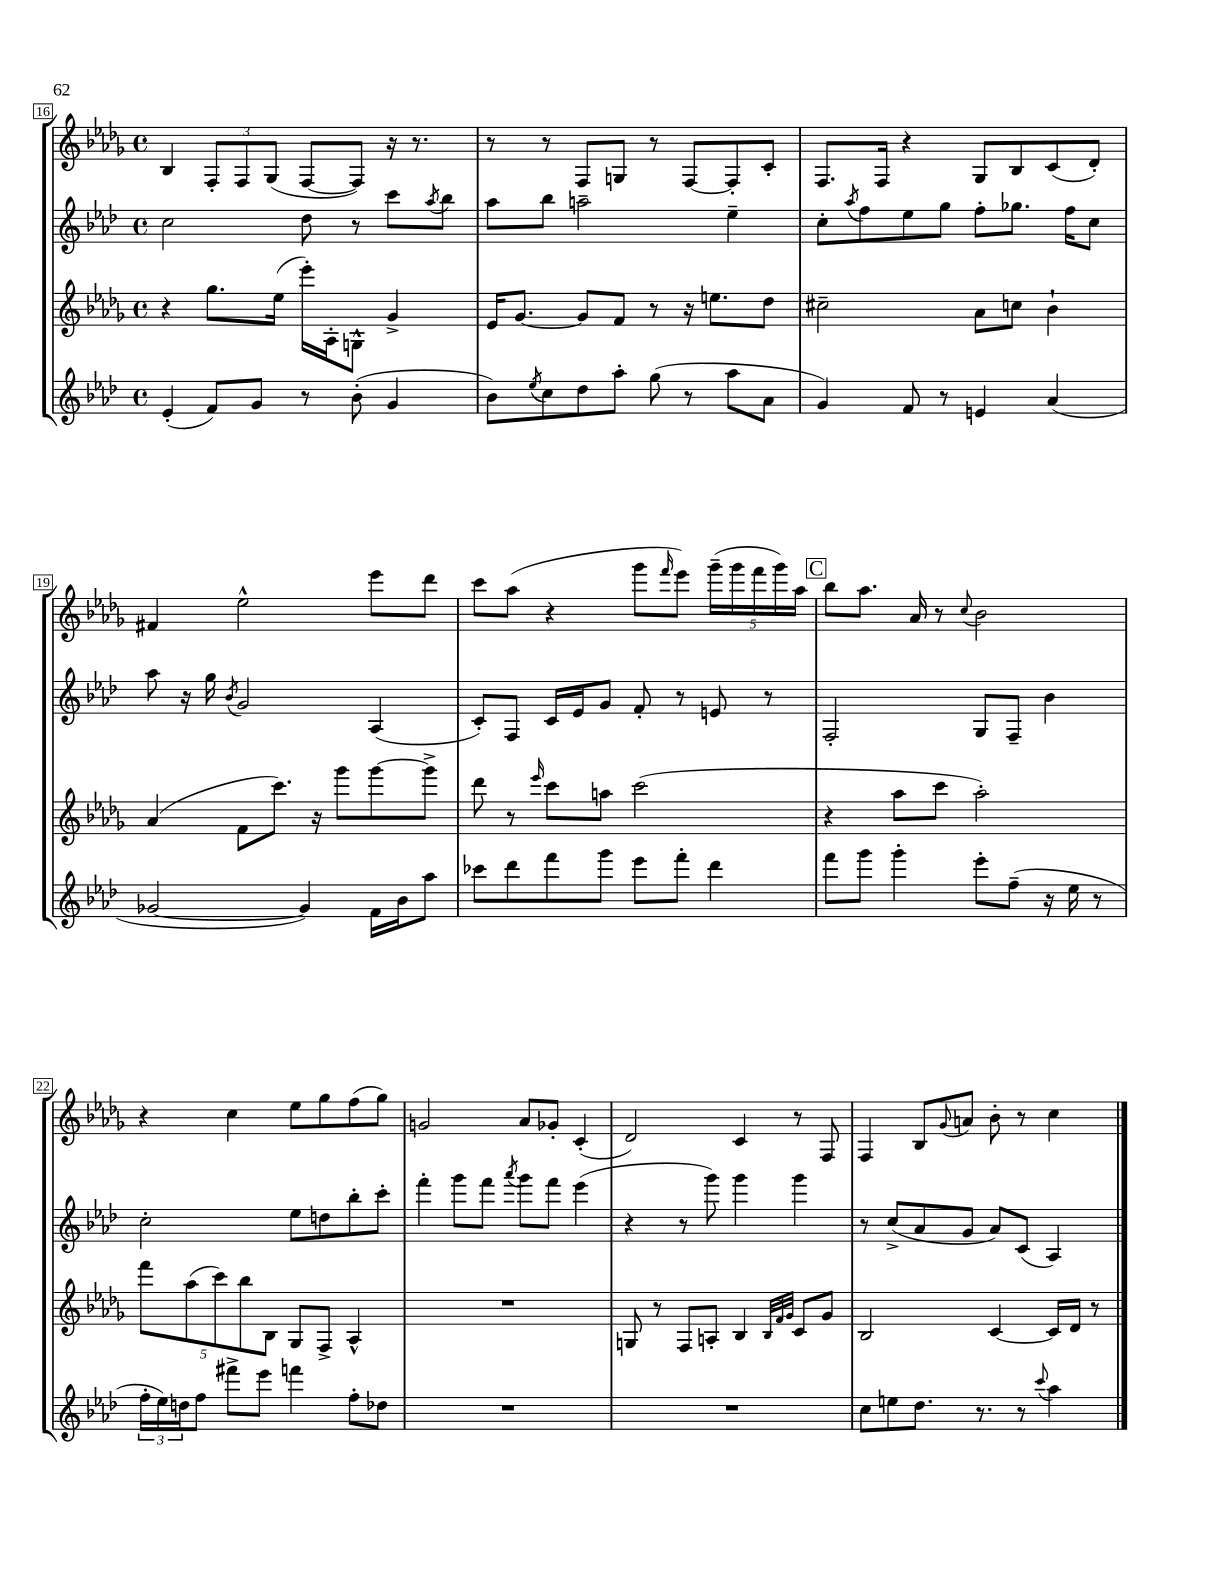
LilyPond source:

<<
\new StaffGroup <<
\new Staff = "s0" {
    \clef treble \key des \major \defaultTimeSignature \time 4/4
    bes4 \tuplet 3/2 { f8-. f8 ges8( } f8~ f8) r16 r8. |
    r8 r8 f8 g8 r8 f8~ f8-. c'8-. |
    f8. f16 r4 ges8 bes8 c'8( des'8-.) |
    fis'4 ees''2-^ ees'''8 des'''8 |
    c'''8 aes''8( r4 ges'''8 \grace { f'''16 } ees'''8) \tuplet 5/4 { ges'''16--( ges'''16 f'''16 ges'''16) aes''16 } |
    \mark \markup { \box "C" } bes''8 aes''8. aes'16 r8 \appoggiatura { c''8 } bes'2 |
    r4 c''4 ees''8 ges''8 f''8( ges''8) |
    g'2 aes'8 ges'8-. c'4-.( |
    des'2) c'4 r8 f8 |
    f4 bes8 \appoggiatura { ges'8 } a'8 bes'8-. r8 c''4 \bar "|." |
}
\new Staff = "s1" {
    \clef treble \key aes \major \defaultTimeSignature \time 4/4
    c''2 des''8 r8 c'''8 \acciaccatura { aes''8 } bes''8 |
    aes''8 bes''8 a''2-- ees''4-- |
    c''8-. \acciaccatura { aes''8 } f''8 ees''8 g''8 f''8-. ges''8. f''16 c''8 |
    aes''8 r16 g''16 \acciaccatura { bes'8 } g'2 aes4( |
    c'8-.) f8 c'16 ees'16 g'8 f'8-. r8 e'8 r8 |
    \mark \markup { \box "C" } f2-. g8 f8-- bes'4 |
    c''2-. ees''8 d''8 bes''8-. c'''8-. |
    f'''4-. g'''8 f'''8 \acciaccatura { aes'''8 } g'''8 f'''8 ees'''4( |
    r4 r8 g'''8) g'''4 g'''4 |
    r8 c''8->( aes'8 g'8 aes'8) c'8( aes4) \bar "|." |
}
\new Staff = "s2" {
    \clef treble \key des \major \defaultTimeSignature \time 4/4
    r4 ges''8. ees''16( ees'''16-.) aes16-. g8-^ ges'4-> |
    ees'16 ges'8.~ ges'8 f'8 r8 r16 e''8. des''8 |
    cis''2-- aes'8 c''8 bes'4-! |
    aes'4( f'8 c'''8.) r16 ges'''8 ges'''8~ ges'''8-> |
    des'''8 r8 \grace { ees'''16 } c'''8 a''8 c'''2( |
    \mark \markup { \box "C" } r4 aes''8 c'''8 aes''2-.) |
    \tuplet 5/4 { f'''8 aes''8( c'''8) bes''8 bes8 } ges8 f8-> aes4-^ |
    R1 |
    g8 r8 f8 a8-. bes4 \grace { bes32 f'32 ges'32 } c'8 ges'8 |
    bes2 c'4~ c'16 des'16 r8 \bar "|." |
}
\new Staff = "s3" {
    \clef treble \key aes \major \defaultTimeSignature \time 4/4
    ees'4-.( f'8) g'8 r8 bes'8-.( g'4 |
    bes'8) \acciaccatura { ees''8 } c''8 des''8 aes''8-. g''8( r8 aes''8 aes'8 |
    g'4) f'8 r8 e'4 aes'4( |
    ges'2~ ges'4) f'16 bes'16 aes''8 |
    ces'''8 des'''8 f'''8 g'''8 ees'''8 f'''8-. des'''4 |
    \mark \markup { \box "C" } f'''8 g'''8 g'''4-. ees'''8-. f''8--( r16 ees''16 r8 |
    \tuplet 3/2 { f''16-. ees''16) d''16 } f''8 fis'''8-> ees'''8 f'''4 f''8-. des''8 |
    R1 |
    R1 |
    c''8 e''8 des''8. r8. r8 \appoggiatura { c'''8 } aes''4 \bar "|." |
}
>>
>>
\layout { \context { \Score currentBarNumber = #16 \override BarNumber.stencil = #(make-stencil-boxer 0.1 0.3 ly:text-interface::print) } }
